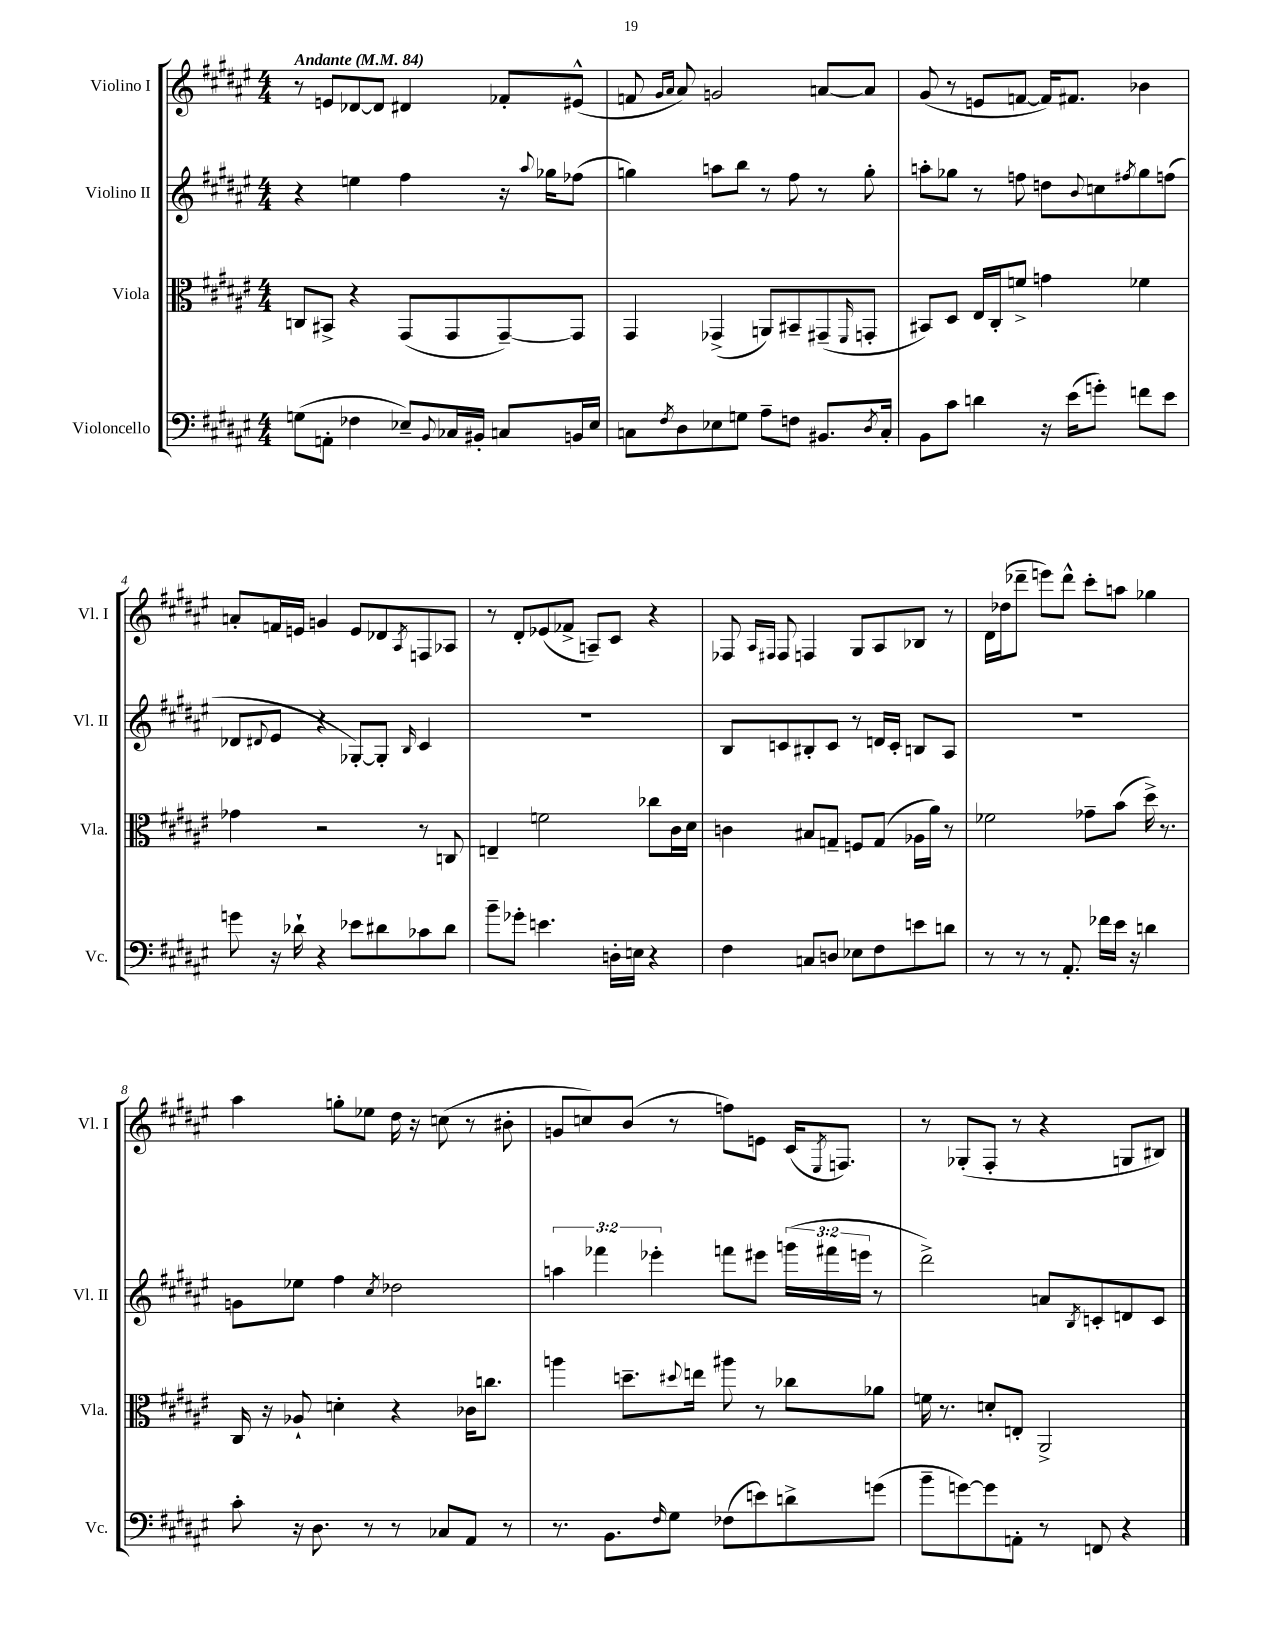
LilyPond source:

<<
\new StaffGroup <<
\new Staff = "s0" \with { instrumentName = "Violino I" shortInstrumentName = "Vl. I" } {
    \clef treble \key fis \major \numericTimeSignature \time 4/4 \tempo "Andante" 4 = 84
    r8 e'8 des'8~ des'8 dis'4 fes'8-. eis'8-^( |
    f'8 \grace { gis'16 ais'16 } ais'8) g'2 a'8~ a'8 |
    gis'8( r8 e'8 f'8~ f'16) fis'8. bes'4 |
    a'8-. f'16 e'16 g'4 e'8 des'8 \acciaccatura { ais8 } f8 aes8 |
    r8 dis'8-. ees'8( fes'8-> a8--) cis'8 r4 |
    fes8 \grace { ais16 fis16 } fis8 f4 gis8 ais8 bes8 r8 |
    dis'16 des''16( des'''8-- e'''8) des'''8-^ cis'''8-. a''8 ges''4 |
    ais''4 g''8-. ees''8 dis''16 r16 c''8( r8 bis'8-. |
    g'8 c''8) b'8( r8 f''8) e'8 cis'16( \acciaccatura { eis8 } f8.) |
    r8 ges8-.( fis8-. r8 r4 g8 bis8) \bar "|." |
}
\new Staff = "s1" \with { instrumentName = "Violino II" shortInstrumentName = "Vl. II" } {
    \clef treble \key fis \major \numericTimeSignature \time 4/4 \override Staff.TupletNumber.text = #tuplet-number::calc-fraction-text
    r4 e''4 fis''4 r16 \appoggiatura { ais''8 } ges''16 fes''8( |
    g''4) a''8 b''8 r8 fis''8 r8 g''8-. |
    a''8-. ges''8 r8 f''8 d''8 \appoggiatura { b'8 } c''8 \acciaccatura { fis''8 } ges''8 f''8( |
    des'8 \appoggiatura { dis'8 } eis'8 r4 ges8~-.) ges8-. \grace { b16 } cis'4 |
    R1 |
    b8 c'8 bis8-. c'8 r8 d'16 c'16-. b8 ais8 |
    R1 |
    g'8 ees''8 fis''4 \acciaccatura { cis''8 } des''2 |
    \tuplet 3/2 { a''4 fes'''4 ees'''4-. } f'''8 eis'''8 \tuplet 3/2 { g'''16( fis'''16 e'''16 } r8 |
    dis'''2->) a'8 \acciaccatura { b8 } c'8-. d'8 c'8 \bar "|." |
}
\new Staff = "s2" \with { instrumentName = "Viola" shortInstrumentName = "Vla." } {
    \clef alto \key fis \major \numericTimeSignature \time 4/4
    c8 bis,8-> r4 gis,8( gis,8 gis,8~--) gis,8 |
    gis,4 ges,4->( a,8) bis,8-- gis,8--( \grace { fis,16 } g,8-. |
    bis,8) dis8 eis16 cis16-. f'8-> g'4 fes'4 |
    ges'4 r2 r8 c8 |
    e4-- f'2 ces''8 cis'16 dis'16 |
    c'4 bis8 g8-- f8 g8( aes16 ais'16) r8 |
    fes'2 ges'8-- b'8( dis''16->) r8. |
    cis16 r16 aes8-! d'4-. r4 ces'16 c''8. |
    a''4 d''8.-- \appoggiatura { dis''8 } e''16 ais''8 r8 ces''8 aes'8 |
    f'16 r8. d'8-. e8-. ais,2-> \bar "|." |
}
\new Staff = "s3" \with { instrumentName = "Violoncello" shortInstrumentName = "Vc." } {
    \clef bass \key fis \major \numericTimeSignature \time 4/4
    g8( a,8-. fes4 ees8--) \appoggiatura { b,8 } ces16 bis,16-. c8 b,16 ees16 |
    c8 \acciaccatura { fis8 } dis8 ees8 g8 ais8-- f8 bis,8. \acciaccatura { dis8 } c16-. |
    b,8 cis'8 d'4 r16 eis'16( g'8-.) f'8 eis'8 |
    g'8 r16 des'16-! r4 ees'8 dis'8 ces'8 dis'8 |
    b'8-- ges'8-. e'4. d16-. e16 r4 |
    fis4 c8 d8 ees8 fis8 e'8 d'8 |
    r8 r8 r8 ais,8.-. fes'16 eis'16 r16 d'4 |
    cis'8-. r16 dis8. r8 r8 ces8 ais,8 r8 |
    r8. b,8. \grace { fis16 } gis8 fes8( e'8) d'8-> g'8( |
    b'8-- g'8~) g'8 a,8-. r8 f,8 r4 \bar "|." |
}
>>
>>
